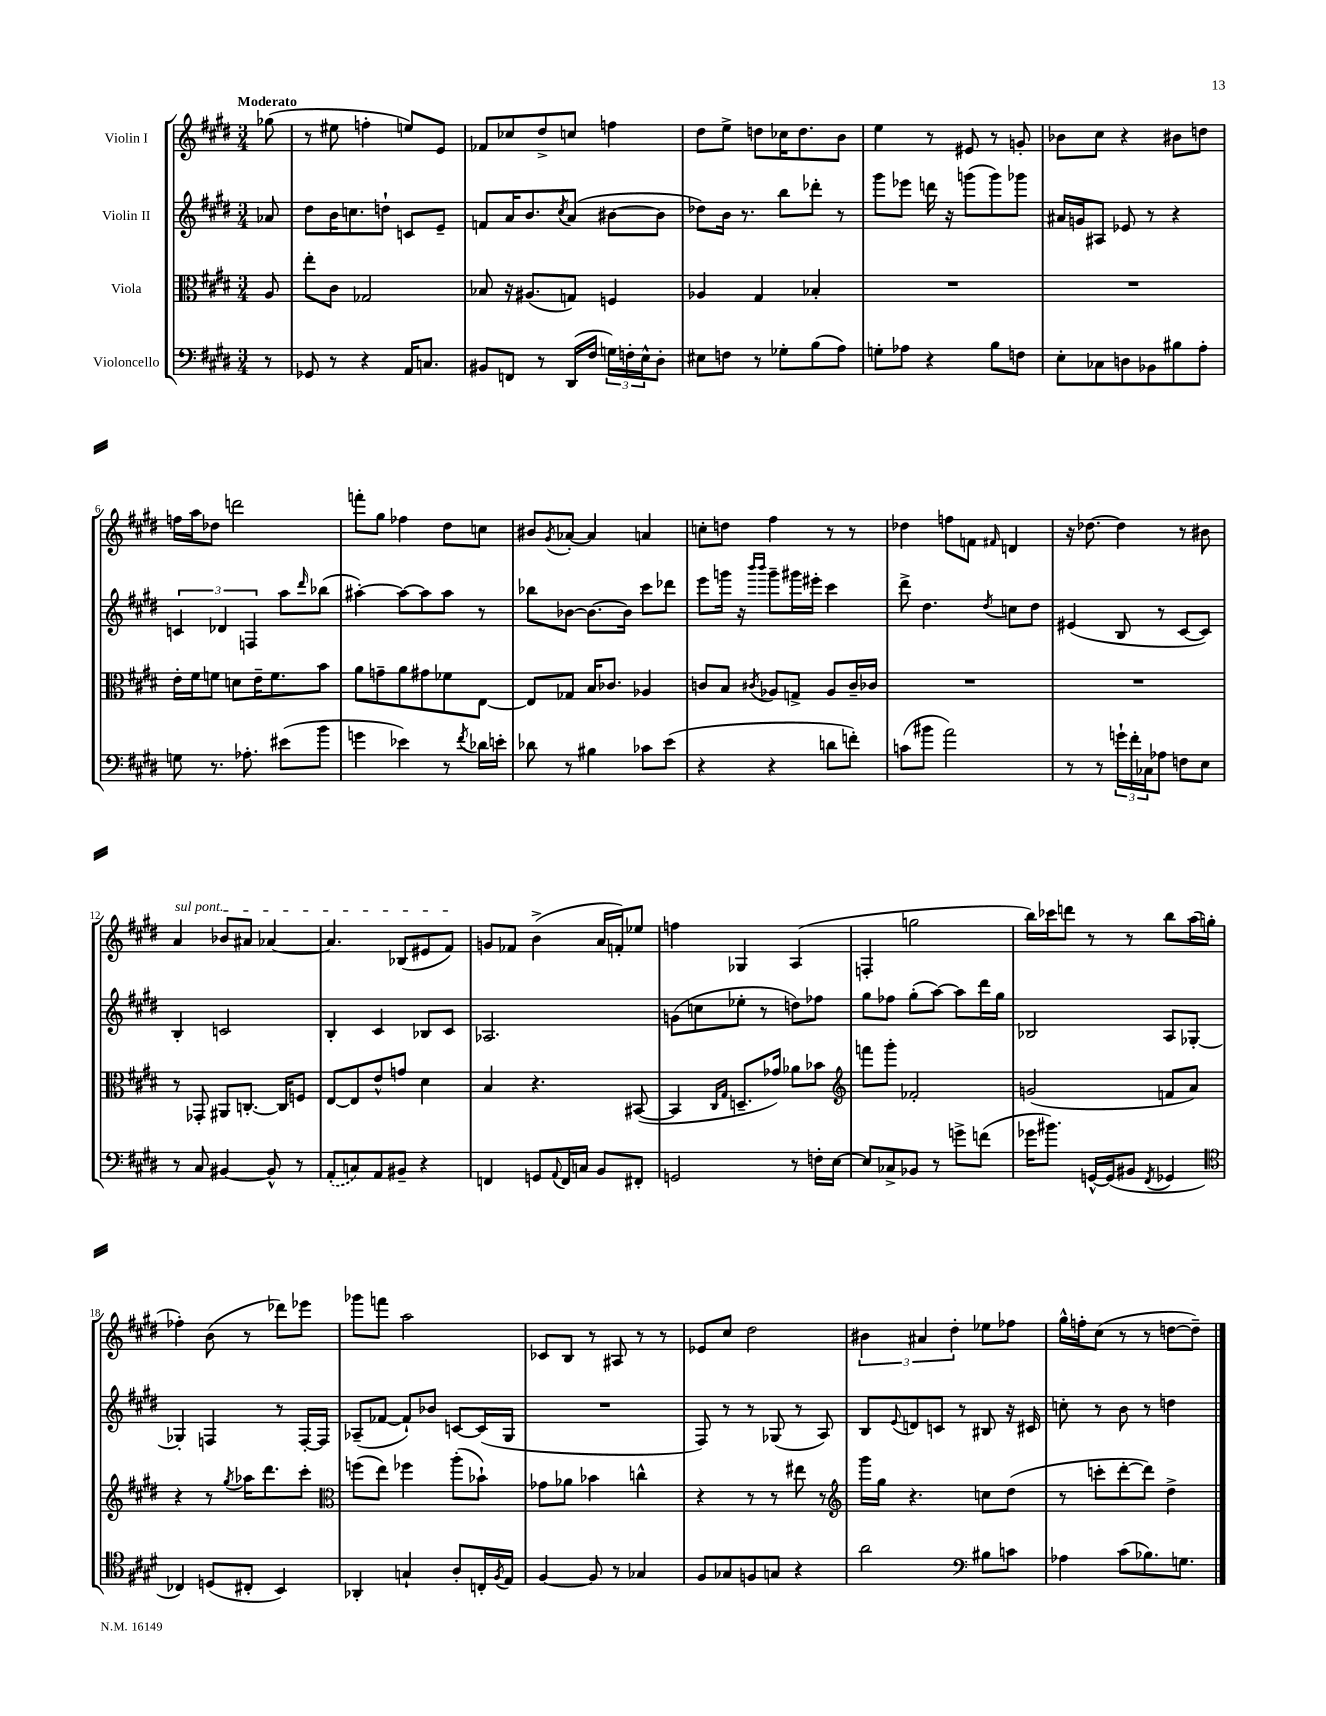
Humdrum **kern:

**kern	**kern	**kern	**kern
*staff4	*staff3	*staff2	*staff1
*clefF4	*clefC3	*clefG2	*clefG2
*k[f#c#g#d#]	*k[f#c#g#d#]	*k[f#c#g#d#]	*k[f#c#g#d#]
*M3/4	*M3/4	*M3/4	*M3/4
8r	8A	8a-	(8gg-
=	=	=	=
8GG-	8ee'	8dd#	8r
8r	8c#	16b	8ee#
.	.	8.cc	.
4r	2G-	.	4ff'
.	.	8dd`	.
16AA	.	8c	8ee)
8.C	.	.	.
.	.	8e~	8e
=	=	=	=
8BB#	8B-	8f	8f-
8FF	16r	16a	8cc-
.	(8.A#	8.b	.
8r	.	.	8dd#^
.	.	8qcc#	.
(16DD#	8G)	(8a	8cc
16F#	.	.	.
24G)	4F	[8b#	4ff
24F'	.	.	.
24E^^	.	.	.
8D#'	.	8b#]	.
=	=	=	=
8E#	4A-	8dd-)	8dd#
8F	.	16b	8ee^
.	.	8.r	.
8r	4G#	.	8dd
8G-'	.	8bb	16cc-
.	.	.	8.dd
(8B	4B-'	8ddd-'	.
8A)	.	8r	8b
=	=	=	=
8G'	2.r	8ggg#	4ee
8A-	.	8eee-	.
4r	.	16ddd	8r
.	.	16r	.
.	.	(8ggg	8e#
8B	.	8ggg)	8r
8F	.	8ggg-	8g'
=	=	=	=
8E'	2.r	16a#	8b-
.	.	16g	.
8C-	.	8A#	8cc#
8D	.	8e-	4r
8BB-	.	8r	.
8B#	.	4r	8b#
8A'	.	.	8dd
=	=	=	=
8G	16e'	6c	16ff
.	16f#	.	16aa
8.r	8f	.	8dd-
.	.	6d-	.
.	8d	.	2ddd
8.A-'	.	.	.
.	.	6F	.
.	16e~	.	.
.	8.f	.	.
(8e#	.	8aa	.
.	.	16qqddd#	.
8b	8b	(8bb-	.
=	=	=	=
4g	8a	[4aa#')	8fff'
.	8g~	.	8gg#
4e-)	8a	8aa#_	4ff-
.	8g#	8aa#]	.
8r	8f-	8aa#	8dd#
8qf#	.	.	.
16d-	[8E	8r	8cc
16e'	.	.	.
=	=	=	=
8d-	8E]	8bb-	8b#
.	.	.	8qg#
8r	8G-	[8b-	[8a-'
4B#	16B	8.b-_	4a-]
.	8.c-	.	.
.	.	16b-]	.
8c-	4A-	8ccc#	4a
(8e	.	8ddd-	.
=	=	=	=
4r	8c	8eee	8cc'
.	8B	16ggg	8dd
.	.	16r	.
.	.	16qqbbb	.
.	8qc#	16qqbbb	.
4r	8A-	8ggg~	4ff#
.	8G^	16ggg#	.
.	.	16eee#'	.
8d	8A-	4ccc#	8r
8f')	16c#~	.	8r
.	16c-	.	.
=	=	=	=
(8c	2.r	8ddd#^	4dd-
8b#	.	4.dd#	.
2a)	.	.	8ff
.	.	.	8f
.	.	8qdd#	16qqf#
.	.	8cc	4d
.	.	8dd#	.
=	=	=	=
8r	2.r	(4e#	16r
.	.	.	[8.dd-
8r	.	.	.
24g`	.	8B	4dd-]
24f#'	.	.	.
24C-	.	.	.
8A-	.	8r	.
8F	.	[8c#	8r
8E	.	8c#])	8b#
=	=	=	=
8r	8r	4B'	4a
8C#	8GG-'	.	.
[4BB#	8AA#	2c	8b-
.	[8.C'	.	8a#
8BB#^^]	.	.	[4a-
.	16C]	.	.
8r	8F	.	.
=	=	=	=
(8AA'	[8E	4B'	4.a-]
8C)	8E]	.	.
8AA	8e^^	4c#	.
8BB#~	8g	.	(8B-
4r	4d#	8B-	8e#
.	.	8c#	8f#)
=	=	=	=
4FF	4B	2.A-	8g
.	.	.	8f-
8GG	4.r	.	(4b^
8qqAA	.	.	.
16FF	.	.	.
16C	.	.	.
8BB	.	.	16a
.	.	.	16f')
8FF#'	([8BB#	.	8ee-
=	=	=	=
2GG	4BB#]	(8g	4ff
.	.	8cc	.
.	16qqC#	.	.
.	16qqG#	.	.
.	8.D~	8ee-'	4G-
.	.	8r	.
.	16g-)	.	.
8r	8a-	8dd)	(4A
16F'	8b-	8ff-	.
[16E	.	.	.
=	=	=	=
*	*clefG2	*	*
8E]	8fff	8gg#	4F'
8C-^	8ggg#'	8ff-	.
8BB-	2f-'	(8gg#'	2gg
8r	.	[8aa)	.
8g^	.	8aa]	.
(8f	.	16ddd#	.
.	.	16gg#	.
=	=	=	=
16g-	(2g	2B-	16bb)
8.b#)	.	.	16ccc-
.	.	.	8ddd
[16GG^^	.	.	8r
(16GG]	.	.	.
8BB#	.	.	8r
8qFF#	.	.	.
4GG-	8f	8A	8bb
.	8a)	[8G-'	(16aa
.	.	.	16gg'
=	=	=	=
*clefC4	*	*	*
4C-)	4r	4G-']	4ff-')
(8D	8r	4F	(8b
.	8qgg#	.	.
8C#'	16aa-	.	8r
.	8.ddd#	.	.
4BB)	.	8r	8ddd-)
.	8ccc#'	[16F'	8eee-
.	.	16F]	.
=	=	=	=
*	*clefC3	*	*
4AA-'	(8ff	(8A-~	8ggg-
.	8ee)	[8f-	8fff
4G`	4ff-	8f-`])	2aa
.	.	8b-	.
8A'	(8aa'	[8c	.
16C'	8b-`)	(16c]	.
8qF#	.	.	.
16E	.	16G#	.
=	=	=	=
[4F#	8g-	2.r	8c-
.	8a-	.	8B
8F#]	4b-	.	8r
8r	.	.	8A#
4G-	4cc^^	.	8r
.	.	.	8r
=	=	=	=
8F#	4r	8F#)	8e-
8G-	.	8r	8cc#
8F	8r	8r	2dd#
8G	8r	(8G-	.
4r	8ee#	8r	.
.	8r	8A)	.
=	=	=	=
*	*clefG2	*	*
2a	16ggg#	8B	6b#
.	16gg#	.	.
.	.	8qqe	.
.	4.r	8d	.
.	.	.	6a#
.	.	8c	.
.	.	.	6dd#'
.	.	8r	.
*clefF4	*	*	*
8B#	8cc	8B#	8ee-
8c	(8dd#	16r	8ff-
.	.	16c#	.
=	=	=	=
4A-	8r	8cc'	16gg#^^
.	.	.	16ff'
.	8ccc'	8r	(8cc#
(8c#	[8ddd#'	8b	8r
8.B-)	8ddd#])	8r	8r
.	4dd#^	4dd	[8dd
8.G	.	.	.
.	.	.	8dd~])
==	==	==	==
*-	*-	*-	*-
